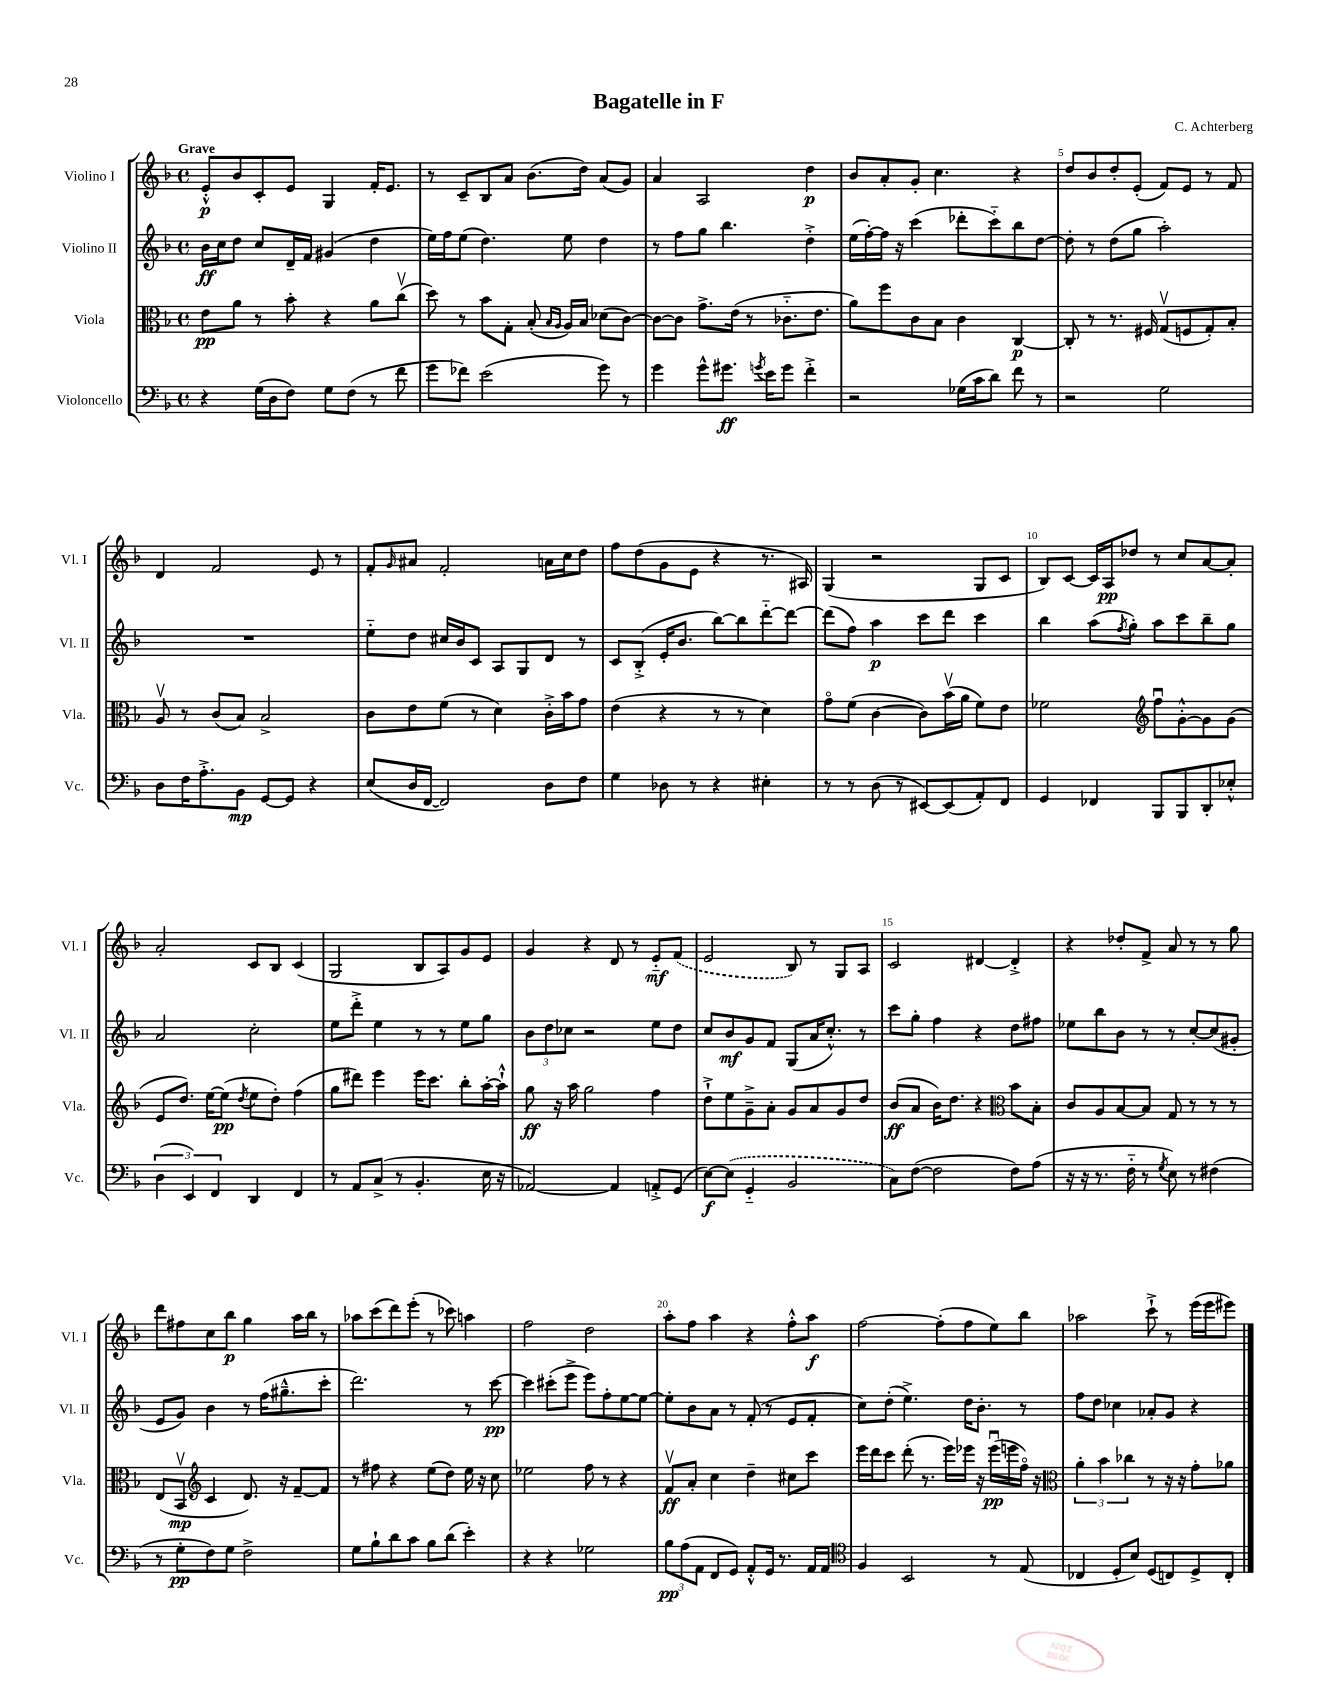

**kern	**dynam	**kern	**dynam	**kern	**dynam	**kern	**dynam
*part4	*part4	*part3	*part3	*part2	*part2	*part1	*part1
*staff4	*staff4	*staff3	*staff3	*staff2	*staff2	*staff1	*staff1
*I"Violoncello	*	*I"Viola	*	*I"Violino II	*	*I"Violino I	*
*I'Vc.	*	*I'Vla.	*	*I'Vl. II	*	*I'Vl. I	*
*clefF4	*	*clefC3	*	*clefG2	*	*clefG2	*
*k[b-]	*	*k[b-]	*	*k[b-]	*	*k[b-]	*
*M4/4	*	*M4/4	*	*M4/4	*	*M4/4	*
*met(c)	*	*met(c)	*	*met(c)	*	*met(c)	*
=1	=1	=1	=1	=1	=1	=1	=1
!	!	!	!	!	!	!LO:TX:a:B:t=Grave	!
4r	.	8e\L	pp	16b-\LL	ff	8e'^^/L	p
.	.	.	.	16cc\J	.	.	.
.	.	8a\J	.	8dd\J	.	8b-/	.
(16G\LL	.	8r	.	8cc/L	.	8c'/	.
16D\J	.	.	.	.	.	.	.
8F\J)	.	8b-'\	.	16d~/L	.	8e/J	.
.	.	.	.	16f/JJ	.	.	.
8G\L	.	4r	.	(4g#X/	.	4G/	.
(8F\J	.	.	.	.	.	.	.
8r	.	8a\L	.	4dd\	.	16f'/KL	.
.	.	.	.	.	.	8.e/J	.
8f\	.	(8ccv\J	.	.	.	.	.
=2	=2	=2	=2	=2	=2	=2	=2
8g\L	.	8dd\)	.	16ee\LL)	.	8r	.
.	.	.	.	16ff\J	.	.	.
8f-X\J)	.	8r	.	(8ee\J	.	8c~/L	.
(2e\	.	8b-\L	.	4.dd\)	.	8B-/	.
.	.	8G'\J	.	.	.	8a/J	.
.	.	(8B-'/	.	.	.	(8.b-\L	.
.	.	16qqB-/LL	.	.	.	.	.
.	.	16qqA/JJ	.	.	.	.	.
.	.	16A/LL)	.	8ee\	.	.	.
.	.	16B-/JJ	.	.	.	16dd\Jk)	.
8g\)	.	(8d-X\L	.	4dd\	.	(8a/L	.
8r	.	[8c\J)	.	.	.	8g/J)	.
=3	=3	=3	=3	=3	=3	=3	=3
4g\	.	8c\L_	.	8r	.	4a/	.
.	.	8c\J]	.	8ff\L	.	.	.
8g^^\L	.	8.g^\L	.	8gg\J	.	2A/	.
8.g#X\J	ff	.	.	4.bb-\	.	.	.
.	.	(16e\Jk	.	.	.	.	.
.	.	8r	.	.	.	.	.
8qgn/	.	.	.	.	.	.	.
16e\KL	.	.	.	.	.	.	.
8g\J	.	8.c-X\L	.	.	.	.	.
4f'^\	.	.	.	4dd'^\	.	4dd\	p
.	.	8.e\J	.	.	.	.	.
=4	=4	=4	=4	=4	=4	=4	=4
2r	.	8a\L)	.	(16ee\LL	.	8b-/L	.
.	.	.	.	[16ff'\)	.	.	.
.	.	8ff\	.	16ff\JJ]	.	8a'/	.
.	.	.	.	16r	.	.	.
.	.	8c\	.	(4ccc\	.	8g'/J	.
.	.	8B-\J	.	.	.	4.cc\	.
(16G-X\LL	.	4c\	.	8ddd-X'\L	.	.	.
16c\J	.	.	.	.	.	.	.
8d\J)	.	.	.	8ccc\)	.	.	.
8f\	.	[4C/	p	8bb-\	.	4r	.
8r	.	.	.	[8dd\J	.	.	.
=5	=5	=5	=5	=5	=5	=5	=5
2r	.	8C'/]	.	8dd'\]	.	8dd/L	.
.	.	8r	.	8r	.	8b-/	.
.	.	8.r	.	(8dd\L	.	8dd'/	.
.	.	.	.	8gg\J	.	(8e'/J	.
.	.	16F#X/	.	.	.	.	.
2G\	.	(8Gv/L	.	2aa'\)	.	8f/L)	.
.	.	8Fn/	.	.	.	8e/J	.
.	.	8G'/)	.	.	.	8r	.
.	.	8B-'/J	.	.	.	8f/	.
!!LO:LB:g=z
=6	=6	=6	=6	=6	=6	=6	=6
8D\L	.	8Av/	.	1r	.	4d/	.
16F\K	.	8r	.	.	.	.	.
8.A'^\	.	.	.	.	.	.	.
.	.	(8c/L	.	.	.	2f/	.
8BB-\J	mp	8B-/J)	.	.	.	.	.
[8GG/L	.	2B-^/	.	.	.	.	.
8GG/J]	.	.	.	.	.	.	.
4r	.	.	.	.	.	8e/	.
.	.	.	.	.	.	8r	.
=7	=7	=7	=7	=7	=7	=7	=7
(8E/L	.	8c\L	.	8ee\L	.	8f'/L	.
.	.	.	.	.	.	16qqg/	.
16D/L	.	8e\	.	8dd\J	.	8a#X/J	.
[16FF/JJ	.	.	.	.	.	.	.
2FF/])	.	(8f\J	.	16cc#X/LL	.	2f'/	.
.	.	.	.	16b-/J	.	.	.
.	.	8r	.	8c/J	.	.	.
.	.	4d\)	.	8A/L	.	.	.
.	.	.	.	8G/	.	.	.
8D\L	.	16c'^\LL	.	8d/J	.	16an\LL	.
.	.	16b-\J	.	.	.	16cc\J	.
8F\J	.	8g\J	.	8r	.	8dd\J	.
=8	=8	=8	=8	=8	=8	=8	=8
4G\	.	(4e\	.	8c/L	.	8ff\L	.
.	.	.	.	(8B-'^/J	.	(8dd\	.
8D-X\	.	4r	.	16e'/KL	.	8g\	.
.	.	.	.	8.b-/J	.	.	.
8r	.	.	.	.	.	8e\J	.
4r	.	8r	.	[8bb-\L)	.	4r	.
.	.	8r	.	8bb-\]	.	.	.
4E#X'\	.	4d\)	.	[8ddd\	.	8.r	.
.	.	.	.	8ddd\J_	.	.	.
.	.	.	.	.	.	16A#X/)	.
=9	=9	=9	=9	=9	=9	=9	=9
8r	.	8g\L	.	(8ddd\L]	.	(4G/	.
8r	.	(8f\J	.	8ff\J)	.	.	.
(8D\	.	[4c\	.	4aa\	p	2r	.
8r	.	.	.	.	.	.	.
[8EE#X/L)	.	8c\L])	.	8ccc\L	.	.	.
(8EE#/]	.	(16b-v\L	.	8ddd\J	.	.	.
.	.	16a\JJ	.	.	.	.	.
8AA'/)	.	8f\L)	.	4ccc\	.	8G/L	.
8FF/J	.	8e\J	.	.	.	8c/J	.
=10	=10	=10	=10	=10	=10	=10	=10
4GG/	.	2f-X\	.	4bb-\	.	8B-/L)	.
.	.	.	.	.	.	[8c/J	.
4FF-X/	.	.	.	(8aa\L	.	16c/LL]	.
.	.	.	.	.	.	16A/J	pp
.	.	.	.	8qff/	.	.	.
.	.	.	.	8gg'\J)	.	8dd-X/J	.
*	*	*clefG2	*	*	*	*	*
8BBB-/L	.	8ffu\L	.	8aa\L	.	8r	.
8BBB-/	.	[8g'^^\	.	8ccc\	.	8cc/L	.
8DD'/	.	8g\]	.	8bb-~\	.	[8a/	.
8E-X'^^/J	.	(8g\J	.	8gg\J	.	8a'/J]	.
!!LO:LB:g=z
=11	=11	=11	=11	=11	=11	=11	=11
(6D\	.	8e/L	.	2a/	.	2a'/	.
.	.	8.dd/J)	.	.	.	.	.
6EE/)	.	.	.	.	.	.	.
.	.	[16ee\KL	.	.	.	.	.
6FF/	.	.	.	.	.	.	.
.	.	(8ee\J]	pp	.	.	.	.
.	.	8qdd/	.	.	.	.	.
4DD/	.	8ee\L	.	2cc'\	.	8c/L	.
.	.	8dd'\J)	.	.	.	8B-/J	.
4FF/	.	(4ff\	.	.	.	(4c/	.
=12	=12	=12	=12	=12	=12	=12	=12
8r	.	8gg\L	.	8ee\L	.	2G/	.
8AA/L	.	8ddd#X\J)	.	8ddd'^\J	.	.	.
(8C^/J	.	4eee\	.	4ee\	.	.	.
8r	.	.	.	.	.	.	.
4.BB-'/	.	16eee\KL	.	8r	.	8B-/L	.
.	.	8.ccc\J	.	.	.	.	.
.	.	.	.	8r	.	8A/)	.
.	.	8bb-'\L	.	8ee\L	.	8g/	.
16E\	.	[16aa'\L	.	8gg\J	.	8e/J	.
16r	.	16aa`^^\JJ]	.	.	.	.	.
=13	=13	=13	=13	=13	=13	=13	=13
[2AA-X/)	.	8gg\	ff	12b-\L	.	4g/	.
.	.	.	.	12dd\	.	.	.
.	.	16r	.	.	.	.	.
.	.	.	.	12cc-X\J	.	.	.
.	.	16aa\	.	.	.	.	.
.	.	2gg\	.	2r	.	4r	.
4AA-/]	.	.	.	.	.	8d/	.
.	.	.	.	.	.	8r	.
8AAn'^/L	.	4ff\	.	8ee\L	.	8e/L	mf
(8GG/J	.	.	.	8dd\J	.	(8f/J	.
=14	=14	=14	=14	=14	=14	=14	=14
[8E\L)	f	8dd`^\L	.	8cc/L	.	2e/	.
(8E\J]	.	8ee\	.	8b-/	mf	.	.
4GG/	.	8g~^\	.	8g/	.	.	.
.	.	8a'\J	.	8f/J	.	.	.
2BB-/	.	8g/L	.	(8G/L	.	8B-/)	.
.	.	8a/	.	16a/K	.	8r	.
.	.	.	.	8.cc'^^/J)	.	.	.
.	.	8g/	.	.	.	8G/L	.
.	.	8dd/J	.	8r	.	8A/J	.
=15	=15	=15	=15	=15	=15	=15	=15
8C\L)	.	(8b-/L	ff	8ccc\L	.	2c/	.
([8F\J	.	8a/J	.	8gg'\J	.	.	.
2F\]	.	16b-\KL)	.	4ff\	.	.	.
.	.	8.dd\J	.	.	.	.	.
.	.	4r	.	4r	.	[4d#X/	.
*	*	*clefC3	*	*	*	*	*
8F\L)	.	8b-\L	.	8dd\L	.	4d#'^/]	.
(8A\J	.	8B-'\J	.	8ff#X\J	.	.	.
=16	=16	=16	=16	=16	=16	=16	=16
16r	.	8c/L	.	8ee-X\L	.	4r	.
16r	.	.	.	.	.	.	.
8.r	.	8A/	.	8bb-\	.	.	.
.	.	[8B-/	.	8b-\J	.	8dd-X'/L	.
16F\	.	.	.	.	.	.	.
8r	.	8B-/J]	.	8r	.	8f^/J	.
8qG/	.	.	.	.	.	.	.
8E\)	.	8G/	.	8r	.	8a/	.
8r	.	8r	.	[8cc'/L	.	8r	.
(4F#X\	.	8r	.	(8cc/]	.	8r	.
.	.	8r	.	8g#X'/J	.	8gg\	.
!!LO:LB:g=z
=17	=17	=17	=17	=17	=17	=17	=17
8r	.	(8E/L	.	8e/L	.	8ddd\L	.
8G'\L	pp	8BB-v/J	mp	8g/J)	.	8ff#X\	.
*	*	*clefG2	*	*	*	*	*
8F\)	.	4c/	.	4b-\	.	8cc\	.
8G\J	.	.	.	.	.	8bb-\J	p
2F^\	.	8.d/)	.	8r	.	4gg\	.
.	.	.	.	(16ff\KL	.	.	.
.	.	16r	.	8.gg#X~^^\	.	.	.
.	.	[8f~/L	.	.	.	16aa\LL	.
.	.	.	.	.	.	16bb-\JJ	.
.	.	8f/J]	.	8ccc'\J	.	8r	.
=18	=18	=18	=18	=18	=18	=18	=18
8G\L	.	8r	.	2.ddd\)	.	8aa-X\L	.
8B-`\	.	8ff#X\	.	.	.	(8ccc\	.
8d\	.	4r	.	.	.	8ddd\)	.
8c\J	.	.	.	.	.	(8eee'\J	.
8B-\L	.	(8ee\L	.	.	.	8r	.
(8d\J	.	8dd\J)	.	.	.	8ccc-X\)	.
4e'\)	.	16ee\	.	8r	.	4aan\	.
.	.	16r	.	.	.	.	.
.	.	8cc\	.	[8ccc\	pp	.	.
=19	=19	=19	=19	=19	=19	=19	=19
4r	.	2ee-X\	.	4ccc\]	.	2ff\	.
4r	.	.	.	(8ccc#X'\L	.	.	.
.	.	.	.	8eee^\J	.	.	.
2G-X\	.	8ff\	.	8eee\L)	.	2dd\	.
.	.	8r	.	8ff'\	.	.	.
.	.	4r	.	[8ee\	.	.	.
.	.	.	.	8ee\J_	.	.	.
=20	=20	=20	=20	=20	=20	=20	=20
12B-\L	pp	8fv/L	ff	8ee'\L]	.	8aa'\L	.
(12A\	.	.	.	.	.	.	.
.	.	8a'/J	.	8b-\	.	8ff\J	.
12AA\J	.	.	.	.	.	.	.
8FF/L	.	4cc\	.	8a\J	.	4aa\	.
8GG/J)	.	.	.	8r	.	.	.
8AA'^^/L	.	4dd~\	.	(8f'/	.	4r	.
16GG/Jk	.	.	.	8r	.	.	.
8.r	.	.	.	.	.	.	.
.	.	8cc#X\L	.	8e/L	.	8ff'^^\L	.
16AA/LL	.	8ccc\J	.	8f'/J	.	8aa\J	f
16AA/JJ	.	.	.	.	.	.	.
=21	=21	=21	=21	=21	=21	=21	=21
*clefC4	*	*	*	*	*	*	*
4F/	.	16eee\LL	.	8cc\L)	.	[2ff\	.
.	.	16ddd\J	.	.	.	.	.
.	.	8ccc\J	.	(8dd'\J	.	.	.
2BB-/	.	(8ddd'\	.	4.ee^\)	.	.	.
.	.	8.r	.	.	.	.	.
.	.	.	.	.	.	(8ff'\L]	.
.	.	16eee\LL)	.	.	.	.	.
.	.	16eee-X\JJ	.	16dd\KL	.	8ff\	.
.	.	16r	.	8.b-'\J	.	.	.
8r	.	(16eee-u\LL	pp	.	.	8ee\)	.
.	.	16eeen\	.	.	.	.	.
(8E/	.	16ff\JJ)	.	8r	.	8bb-\J	.
.	.	16r	.	.	.	.	.
=22	=22	=22	=22	=22	=22	=22	=22
*	*	*clefC3	*	*	*	*	*
4C-X/	.	6a'\	.	8ff\L	.	2aa-X\	.
.	.	.	.	8dd\J	.	.	.
.	.	6b-\	.	.	.	.	.
8D'/L	.	.	.	4cc-X\	.	.	.
.	.	6cc-X\	.	.	.	.	.
8B-/J)	.	.	.	.	.	.	.
(8D/L	.	8r	.	8a-X'/L	.	8ccc`^\	.
8Cn/)	.	16r	.	8g/J	.	8r	.
.	.	16r	.	.	.	.	.
8D^/	.	8g'\L	.	4r	.	(16eee\LL	.
.	.	.	.	.	.	16eee\J	.
8C'/J	.	8a-X\J	.	.	.	8eee#X\J)	.
==	==	==	==	==	==	==	==
*-	*-	*-	*-	*-	*-	*-	*-
